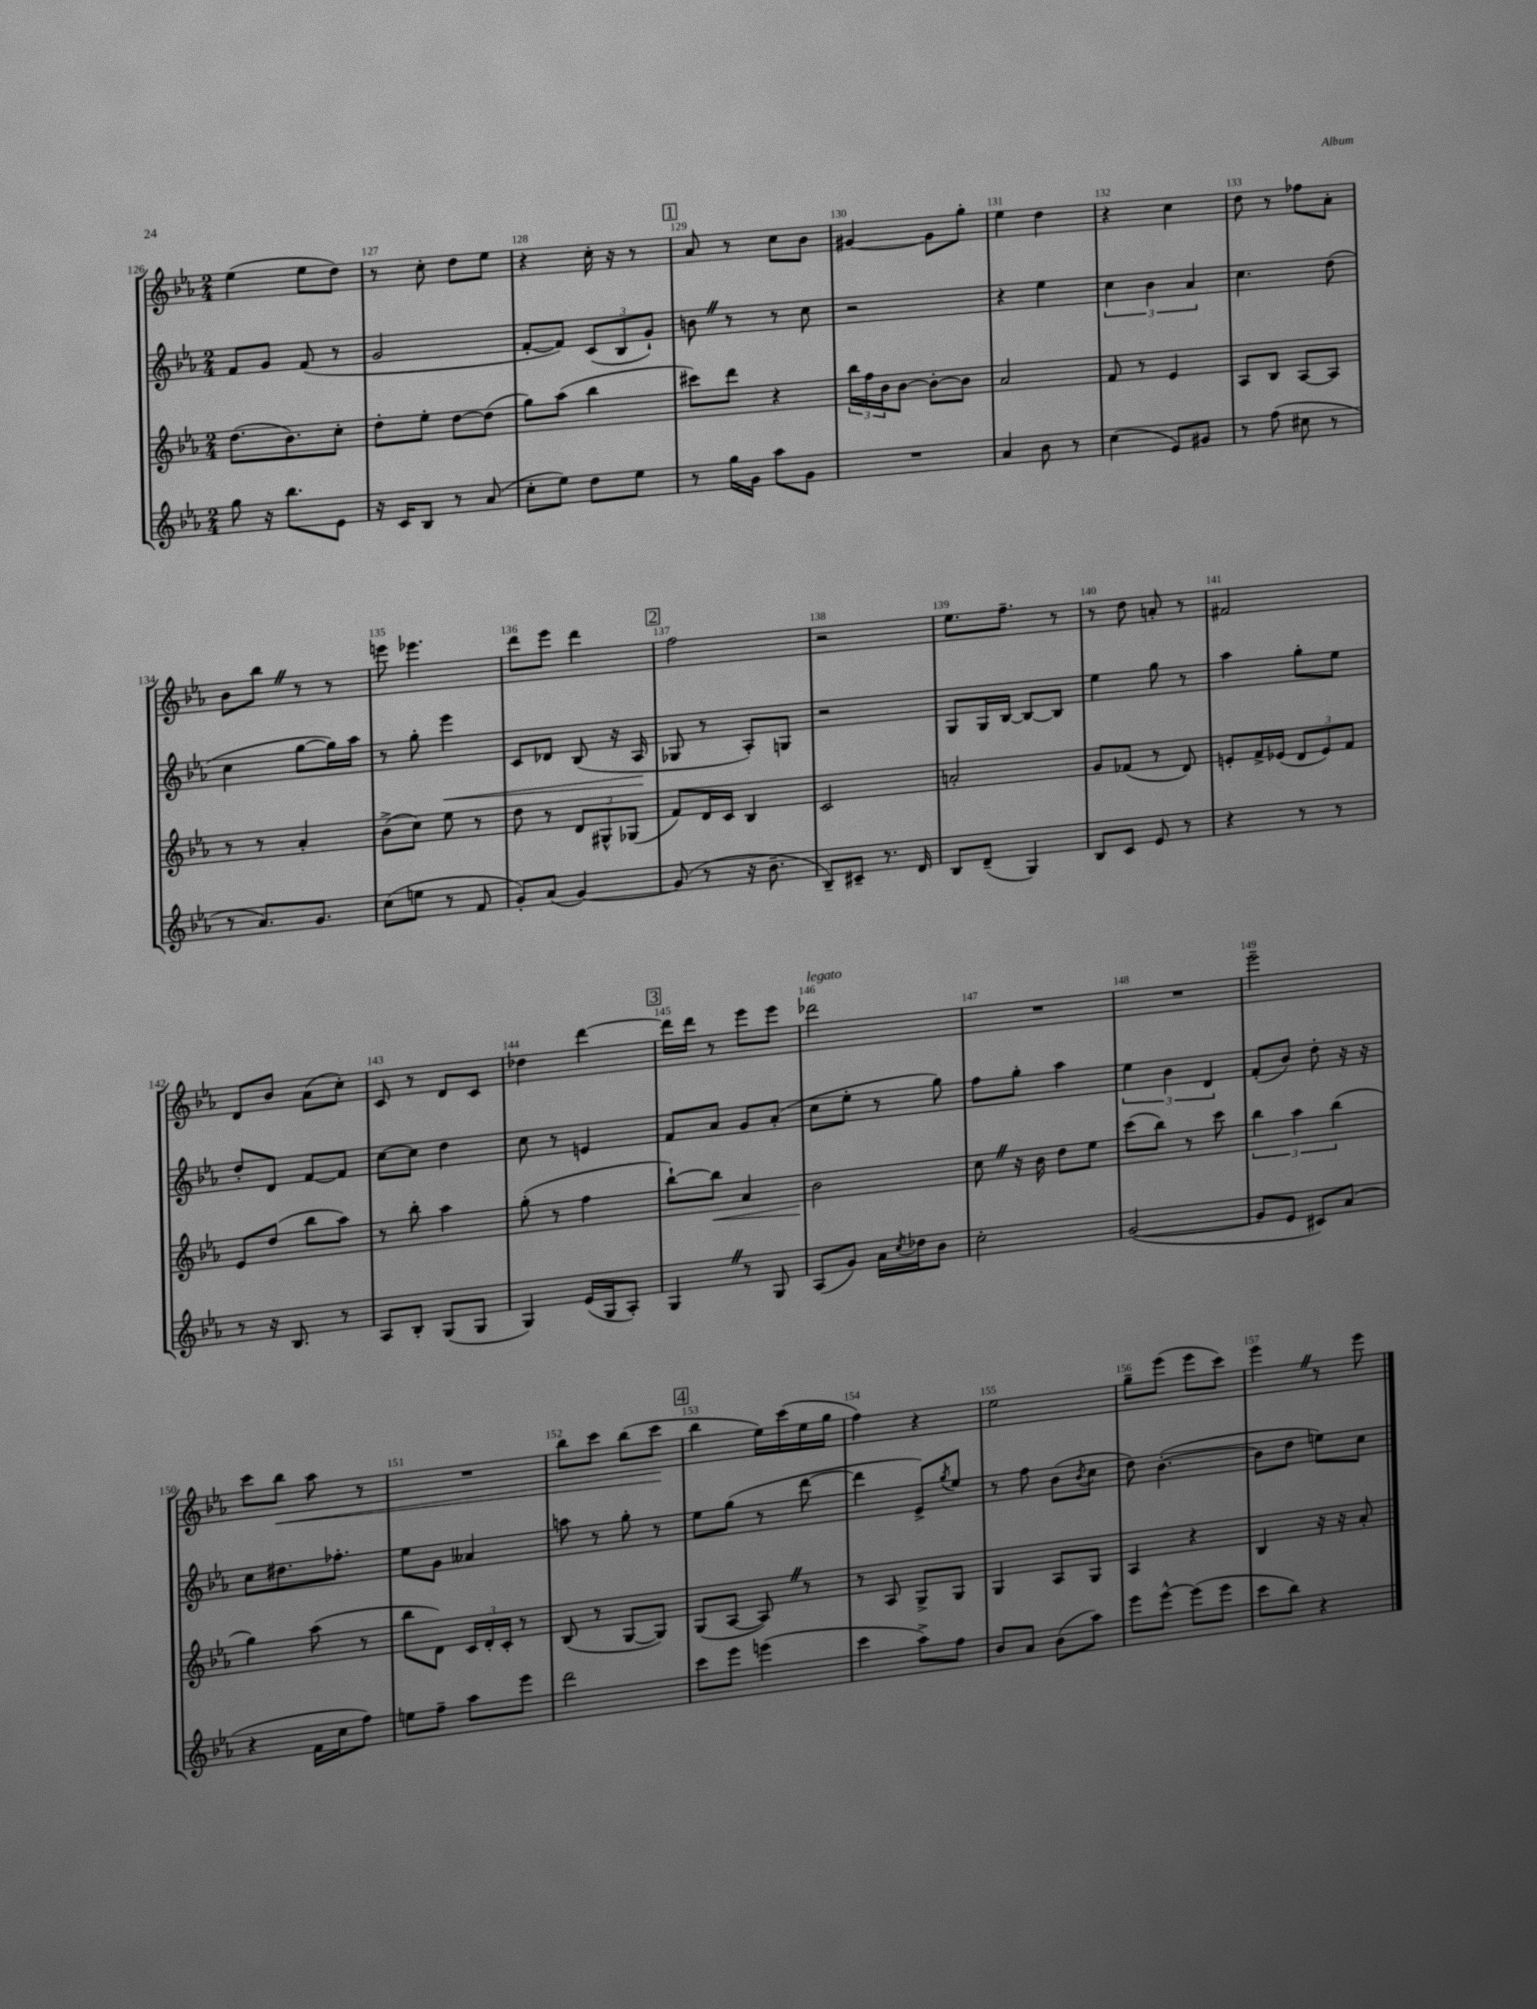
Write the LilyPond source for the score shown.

<<
\new StaffGroup <<
\new Staff = "s0" {
    \clef treble \key ees \major \numericTimeSignature \time 2/4
    ees''4( ees''8 d''8) |
    r8 c''8-. d''8 ees''8 |
    r4 c''16-. r16 r8 |
    \mark \markup { \box "1" } aes'8 r8 c''8 bes'8 |
    gis'4~ gis'8 g''8-. |
    ees''4 d''4 |
    r4 c''4 |
    d''8 r8 fes''8 aes'8-. |
    bes'8 bes''8 \once \override BreathingSign.text = \markup { \musicglyph "scripts.caesura.straight" } \breathe r8 r8 |
    e'''8 ees'''4. |
    d'''8 ees'''8 d'''4 |
    \mark \markup { \box "2" } f''2 |
    r2 |
    ees''8. f''8.-- r8 |
    r8 d''8 a'8-. r8 |
    fis'2 |
    d'8 bes'8 aes'8( c''8-.) |
    c'8 r8 d'8 c'8 |
    des''4 d'''4~ |
    \mark \markup { \box "3" } d'''16 d'''16 r8 ees'''8 ees'''8 |
    des'''2^\markup { \italic "legato" } |
    R2 |
    R2 |
    ees'''2-- |
    c'''8 bes''8\< aes''8 r8 |
    R2 |
    bes''8 c'''8 bes''8( c'''8\! |
    \mark \markup { \box "4" } bes''4 ees''16) c'''16( ees''16 g''16 |
    f''4) r4 |
    ees''2 |
    g''8-- ees'''8( ees'''8 c'''8) |
    ees'''4 \once \override BreathingSign.text = \markup { \musicglyph "scripts.caesura.straight" } \breathe r8 ees'''8 \bar "|." |
}
\new Staff = "s1" {
    \clef treble \key ees \major \numericTimeSignature \time 2/4
    f'8 g'8 f'8( r8 |
    g'2 |
    f'8~-. f'8) \tuplet 3/2 { c'8( bes8 g'8-!) } |
    \mark \markup { \box "1" } b'8 \once \override BreathingSign.text = \markup { \musicglyph "scripts.caesura.straight" } \breathe r8 r8 c''8 |
    r2 |
    r4 ees''4 |
    \tuplet 3/2 { c''4 bes'4 aes'4 } |
    c''4. d''8( |
    c''4 g''8~ g''16) aes''16 |
    r8 g''8-. ees'''4\< |
    c'8 des'8 bes8( r16 aes16\! |
    \mark \markup { \box "2" } ges8 r8 aes8-.) g8 |
    r2 |
    g8 g16 bes16~ bes8~ bes8 |
    ees''4 g''8 r8 |
    aes''4 g''8-. ees''8 |
    d''8-. d'8 f'8~ f'8 |
    c''8~ c''8 d''4 |
    c''8 r8 e'4 |
    \mark \markup { \box "3" } f'8 aes'8 g'8 aes'8-.( |
    c''8 ees''8-. r8 g''8) |
    f''8 g''8-. aes''4 |
    \tuplet 3/2 { ees''4 bes'4 d'4 } |
    f'8-.( bes'8) d''8-. r16 r16 |
    c''8 dis''8. fes''8.-. |
    ees''8 g'8 aeses'4 |
    a''8 r8 g''8-. r8 |
    \mark \markup { \box "4" } ees''8 g''8( r8 d'''8~ |
    d'''4 ees'8->) \acciaccatura { g''8 } ees''8 |
    r8 f''8 bes'8( \acciaccatura { bes'8 } c''8 |
    d''8) bes'4.~-.( |
    bes'8 d''8 e''8) c''8 \bar "|." |
}
\new Staff = "s2" {
    \clef treble \key ees \major \numericTimeSignature \time 2/4
    d''8.( bes'8.) c''8-. |
    d''8-. ees''8-. d''8~ d''8( |
    g''8) aes''8( bes''4 |
    \mark \markup { \box "1" } cis'''8) d'''8 r4 |
    \tuplet 3/2 { bes''16 f''16 bes'16 } bes'8~ bes'8~-. bes'8 |
    aes'2 |
    f'8 r8 ees'4 |
    aes8 bes8 aes8~ aes8 |
    r8 r8 aes'4-. |
    bes'8->( c''8) ees''8 r8 |
    d''8 r8 \tuplet 3/2 { d'8 gis8-^ ges8( } |
    \mark \markup { \box "2" } f'8) d'16 c'16 bes4 |
    c'2 |
    a'2-. |
    g'8 fes'8( r8 d'8) |
    e'8-. f'16-> ees'16( \tuplet 3/2 { d'8 ees'8) f'8 } |
    ees'8 d''8( bes''8 aes''8) |
    r8 bes''8-. aes''4 |
    g''8-.( r8 f''4 |
    \mark \markup { \box "3" } bes''8~-!) bes''8\< aes'4 |
    bes'2\! |
    c''8 \once \override BreathingSign.text = \markup { \musicglyph "scripts.caesura.straight" } \breathe r16 bes'16 d''8 ees''8 |
    c'''8( bes''8) r8 c'''8 |
    \tuplet 3/2 { bes''4 aes''4 bes''4( } |
    g''4) aes''8( r8 |
    bes''8 d'8) \tuplet 3/2 { c'16 d'16-. c'16-. } r8 |
    bes8( r8 g8~ g8) |
    \mark \markup { \box "4" } g8( aes8~ aes8) \once \override BreathingSign.text = \markup { \musicglyph "scripts.caesura.straight" } \breathe r8 |
    r8 aes8 g8-> g8 |
    g4 aes8 g8 |
    aes4 r4 |
    bes4 r16 r16 aes'8-. \bar "|." |
}
\new Staff = "s3" {
    \clef treble \key ees \major \numericTimeSignature \time 2/4
    g''8 r16 bes''8. ees'8 |
    r16 c'16 bes8 r8 aes'8( |
    c''8-. ees''8) d''8 ees''8 |
    \mark \markup { \box "1" } r8 g''16 g'16 aes''8 g'8 |
    R2 |
    aes'4 bes'8 r8 |
    c''4( ees'8) gis'8 |
    r8 f''8( cis''8 r8 |
    r8 aes'8.) g'8. |
    c''8( e''8 r8 f'8 |
    g'8-.) aes'8( g'4~) |
    \mark \markup { \box "2" } g'8( r8 r16 bes'8.-- |
    bes8--) cis'8-- r8. d'16 |
    bes8 d'8--( g4) |
    bes8 c'8 ees'8 r8 |
    r4 r8 r8 |
    r8 r16 bes8. r8 |
    aes8 bes8-. g8( g8 |
    g4) ees'16( g16 aes8-.) |
    \mark \markup { \box "3" } g4 \once \override BreathingSign.text = \markup { \musicglyph "scripts.caesura.straight" } \breathe r8 g8 |
    aes8( g'8) aes'16 \acciaccatura { c''8 } des''16 bes'8 |
    c''2-. |
    g'2~( |
    g'8 ees'8 cis'8) aes'8( |
    r4 f'16 c''16 f''8) |
    e''8 f''8-- aes''8 ees'''8 |
    d'''2 |
    \mark \markup { \box "4" } c'''8 ees'''8 e'''4( |
    c'''4 aes''8->) f''8 |
    bes'8 aes'8 bes'8( aes''8) |
    ees'''8 ees'''8~-^ ees'''8( ees'''8 |
    c'''8 bes''8) r4 \bar "|." |
}
>>
>>
\layout { \context { \Score currentBarNumber = #126 \override BarNumber.break-visibility = ##(#f #t #t) barNumberVisibility = #all-bar-numbers-visible } }
